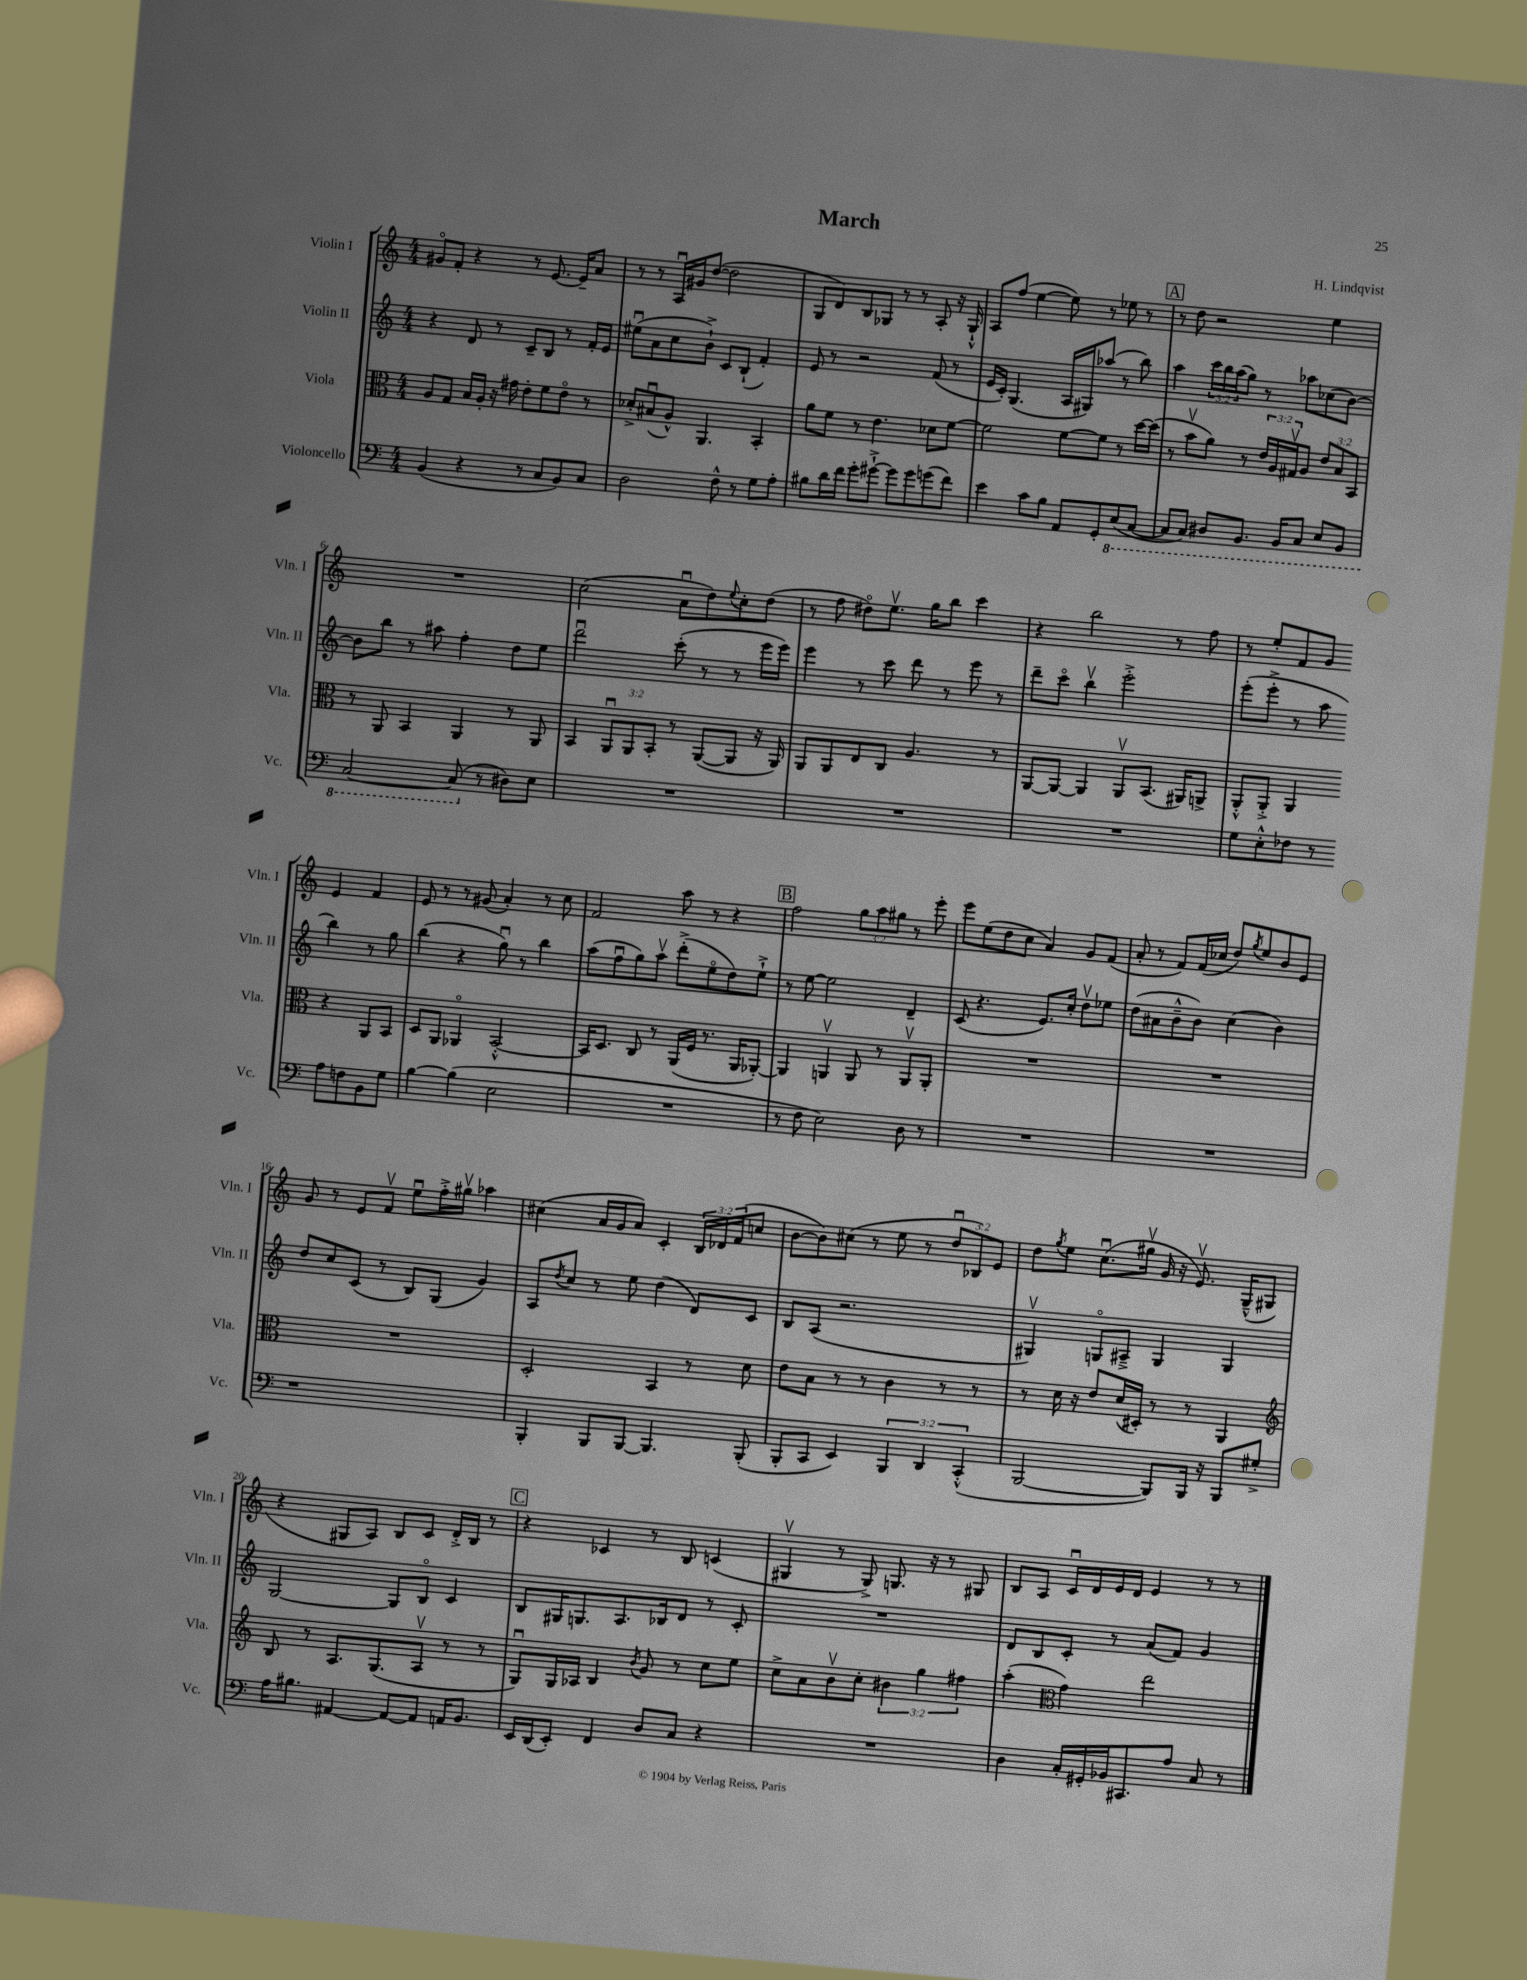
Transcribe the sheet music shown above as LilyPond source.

\header { title = "March" composer = "H. Lindqvist" }
<<
\new StaffGroup <<
\new Staff = "s0" \with { instrumentName = "Violin I" shortInstrumentName = "Vln. I" } {
    \clef treble \key c \major \numericTimeSignature \time 4/4 \override Staff.TupletNumber.text = #tuplet-number::calc-fraction-text
    gis'8\flageolet f'8-. r4 r8 e'8.~ e'16-- a'8 |
    r8 r8 a16\downbow gis'16 d''8~( d''2 |
    g8 d'8) b8 ges8 r8 r8 a8-. r16 ges16-!-^ |
    a8 f''8( e''4~ e''8) r8 ees''8 r8 |
    \mark \markup { \box "A" } r8 d''8 r2 e''4 |
    R1 |
    c''2( a'8\downbow d''8) \appoggiatura { e''8 } c''8-. d''8( |
    r8 f''8 dis''8\flageolet) e''8.\upbow g''16 b''8 c'''4 |
    r4 b''2 r8 f''8 |
    r8 e''8-. f'8 g'8 e'4 f'4 |
    e'8 r8 r8 gis'8( a'4-.) r8 c''8 |
    f'2 a''8 r8 r4 |
    \mark \markup { \box "B" } f''2 \tuplet 3/2 { g''8 a''8 gis''8 } r8 e'''8-. |
    e'''8 e''8( d''8 c''8 a'4) g'8 f'8( |
    a'8-. r8 f'8) f'16( ces''16 d''8) \acciaccatura { g''8 } e''8 b'8 e'8 |
    g'8 r8 e'8 f'8\upbow e''8\downbow f''16-.-> gis''16\upbow aes''4 |
    cis''4( a'16 g'16 a'8) c'4-. \tuplet 3/2 { b16 des'16 f'16( } c''8 |
    b'8~ b'8) cis''8( r8 e''8 r8 \tuplet 3/2 { d''8\downbow bes8) e'8 } |
    d''8 \acciaccatura { g''8 } e''8 c''8.\downbow( gis''16\upbow g'16 r16 e'8.\upbow) g16---^( gis8 |
    r4 gis8 a8) b8 c'8 d'16-.-> b16 r8 |
    \mark \markup { \box "C" } r4 ces'4 r8 b8 c'4( |
    gis4\upbow r8 gis8->) g8. r16 r8 gis8 |
    b8 a8 c'16\downbow d'16 e'16 d'16 e'4 r8 r8 \bar "|." |
}
\new Staff = "s1" \with { instrumentName = "Violin II" shortInstrumentName = "Vln. II" } {
    \clef treble \key c \major \numericTimeSignature \time 4/4 \override Staff.TupletNumber.text = #tuplet-number::calc-fraction-text
    r4 d'8 r8 c'8-- b8 r8 f'16-. e'16 |
    eis''8\downbow( a'8 c''8 b'8-!->) c'8 b8-!( f'4-.) |
    e'8 r8 r2 f'8( r8 |
    e'16 c'16-.) g4.( a16 gis16) aes''8( r8 b''8) |
    \mark \markup { \box "A" } a''4 \tuplet 3/2 { c'''16 b''16 a''16( } g''8) r8 aes''8 ces''8( b'8~) |
    b'8 b''8 r8 ais''8 f''4-. d''8 e''8 |
    d'''2\downbow c'''8-.( r8 r8 e'''16 e'''16) |
    e'''4 r8 c'''8 d'''8 r8 e'''8 r8 |
    d'''8-- c'''8\flageolet b''4\upbow e'''2-.-> |
    e'''8-.( e'''8-.-> r8 a''8 b''4) r8 g''8 |
    b''4( r4 g''8\downbow) r8 b''4 |
    a''8( f''8\downbow g''8) a''8\upbow d'''8-.->( e''8\flageolet d''8) e''8-!-> |
    \mark \markup { \box "B" } r8 e''8~ e''2 d'4-- |
    c'8( r4. e'8.) c''16-. d''8\upbow ees''8 |
    d''8( ais'8 b'8---^ b'8) c''4( b'4) |
    d''8 c''8 c'8( r8 b8) g8( g'4) |
    a8 \acciaccatura { d''8 } c''8 r8 e''8 d''4( d'8) c'8 |
    b8 a8( r2. |
    gis4\upbow) g8\flageolet ais8---> g4 g4 |
    g2~ g8 b8\flageolet c'4 |
    \mark \markup { \box "C" } b8 gis16 g8. a8. bes16 d'8 r8 c'8-. |
    R1 |
    d'8 b8 c'8-. r8 a'8( f'8) g'4 \bar "|." |
}
\new Staff = "s2" \with { instrumentName = "Viola" shortInstrumentName = "Vla." } {
    \clef alto \key c \major \numericTimeSignature \time 4/4 \override Staff.TupletNumber.text = #tuplet-number::calc-fraction-text
    a8 g8 b16 a16-. r16 gis'16 e'8-. f'8 e'8\flageolet r8 |
    des'8-.-> bis8\downbow( a8-^) a,4. b,4-. |
    a'8 f'8 r8 e'4. des'8 f'8~ |
    f'2 f'8~ f'8 r8 d''16~ d''16( |
    \mark \markup { \box "A" } r8 b'8\upbow a'8) r8 \tuplet 3/2 { e'16 a16 gis16\upbow } a8 \tuplet 3/2 { e'8 b8 b,8 } |
    r8 a,8 b,4 a,4 r8 a,8 |
    b,4 \tuplet 3/2 { a,8\downbow a,8 b,8-. } r8 a,8~( a,8 r16 a,16) |
    a,8 a,8 e8 c8 a4. r8 |
    a,8~ a,8~ a,4 a,8\upbow b,8.( ais,16) a,8-> |
    a,8-.-^ a,8-.-> a,4 r4 a,8 b,8 |
    d8 a,8 aes,4\flageolet b,2~-.-^ |
    b,16 d8. c8 r8 a,16( f16 r8. a,16 aes,8~-.) |
    \mark \markup { \box "B" } aes,4 a,4\upbow a,8 r8 a,8\upbow a,8-. |
    R1 |
    R1 |
    R1 |
    d2-. b,4 r8 d'8 |
    e'8 b8 r8 r8 c'4 r8 r8 |
    r8 d'16 r16 e'8 d'16( dis16-.) r8 r8 a,4 |
    \clef treble b8 r8 a8. g8.( a8\upbow r8 r8 |
    \mark \markup { \box "C" } g8\downbow) g16 aes16 b4 \acciaccatura { b'8 } g'8 r8 c''8 e''8 |
    c''8-> a'8 b'8\upbow c''8-. \tuplet 3/2 { bis'4 g''4 fis''4 } |
    a''4-.( \clef alto g'4) e''2 \bar "|." |
}
\new Staff = "s3" \with { instrumentName = "Violoncello" shortInstrumentName = "Vc." } {
    \clef bass \key c \major \numericTimeSignature \time 4/4 \override Staff.TupletNumber.text = #tuplet-number::calc-fraction-text
    b,4( r4 r8 c8 b,8) c8 |
    d2 f8-^ r8 g8 a8-. |
    bis8 d'16 f'16 g'8-. gis'8~-!-> gis'8 gis'8 g'8( f'8) |
    e'4 c'8 b8 a,8 g,8-. \ottava #-1 e,8( c,8~ |
    \mark \markup { \box "A" } c,8 c,8) dis,8 b,,8. b,,16 c,8 e,8 b,,8 |
    c,2~ c,8( \ottava #0 r8 dis8) e8 |
    R1 |
    R1 |
    R1 |
    g8 e8-.-^ fes8 r8 a8 f8 b,8 g8 |
    b4~ b4( e2 |
    R1 |
    \mark \markup { \box "B" } r8 f8 e2) d8 r8 |
    R1 |
    R1 |
    r1 |
    b,,4-. b,,8 b,,8~ b,,4. b,,8-.( |
    b,,8-. c,8 e,4) \tuplet 3/2 { b,,4 d,4 c,4-.-^( } |
    b,,2~ b,,8) b,,16 r16 b,,8 gis8-.-> |
    a16 bis8. ais,4~ ais,8~ ais,8 a,16 b,8. |
    \mark \markup { \box "C" } e,16 d,16( e,8-.) f,4 d8 c8 r4 |
    R1 |
    d4 c16-. gis,16-. bes,16 cis,8. a8 c8 r8 \bar "|." |
}
>>
>>
